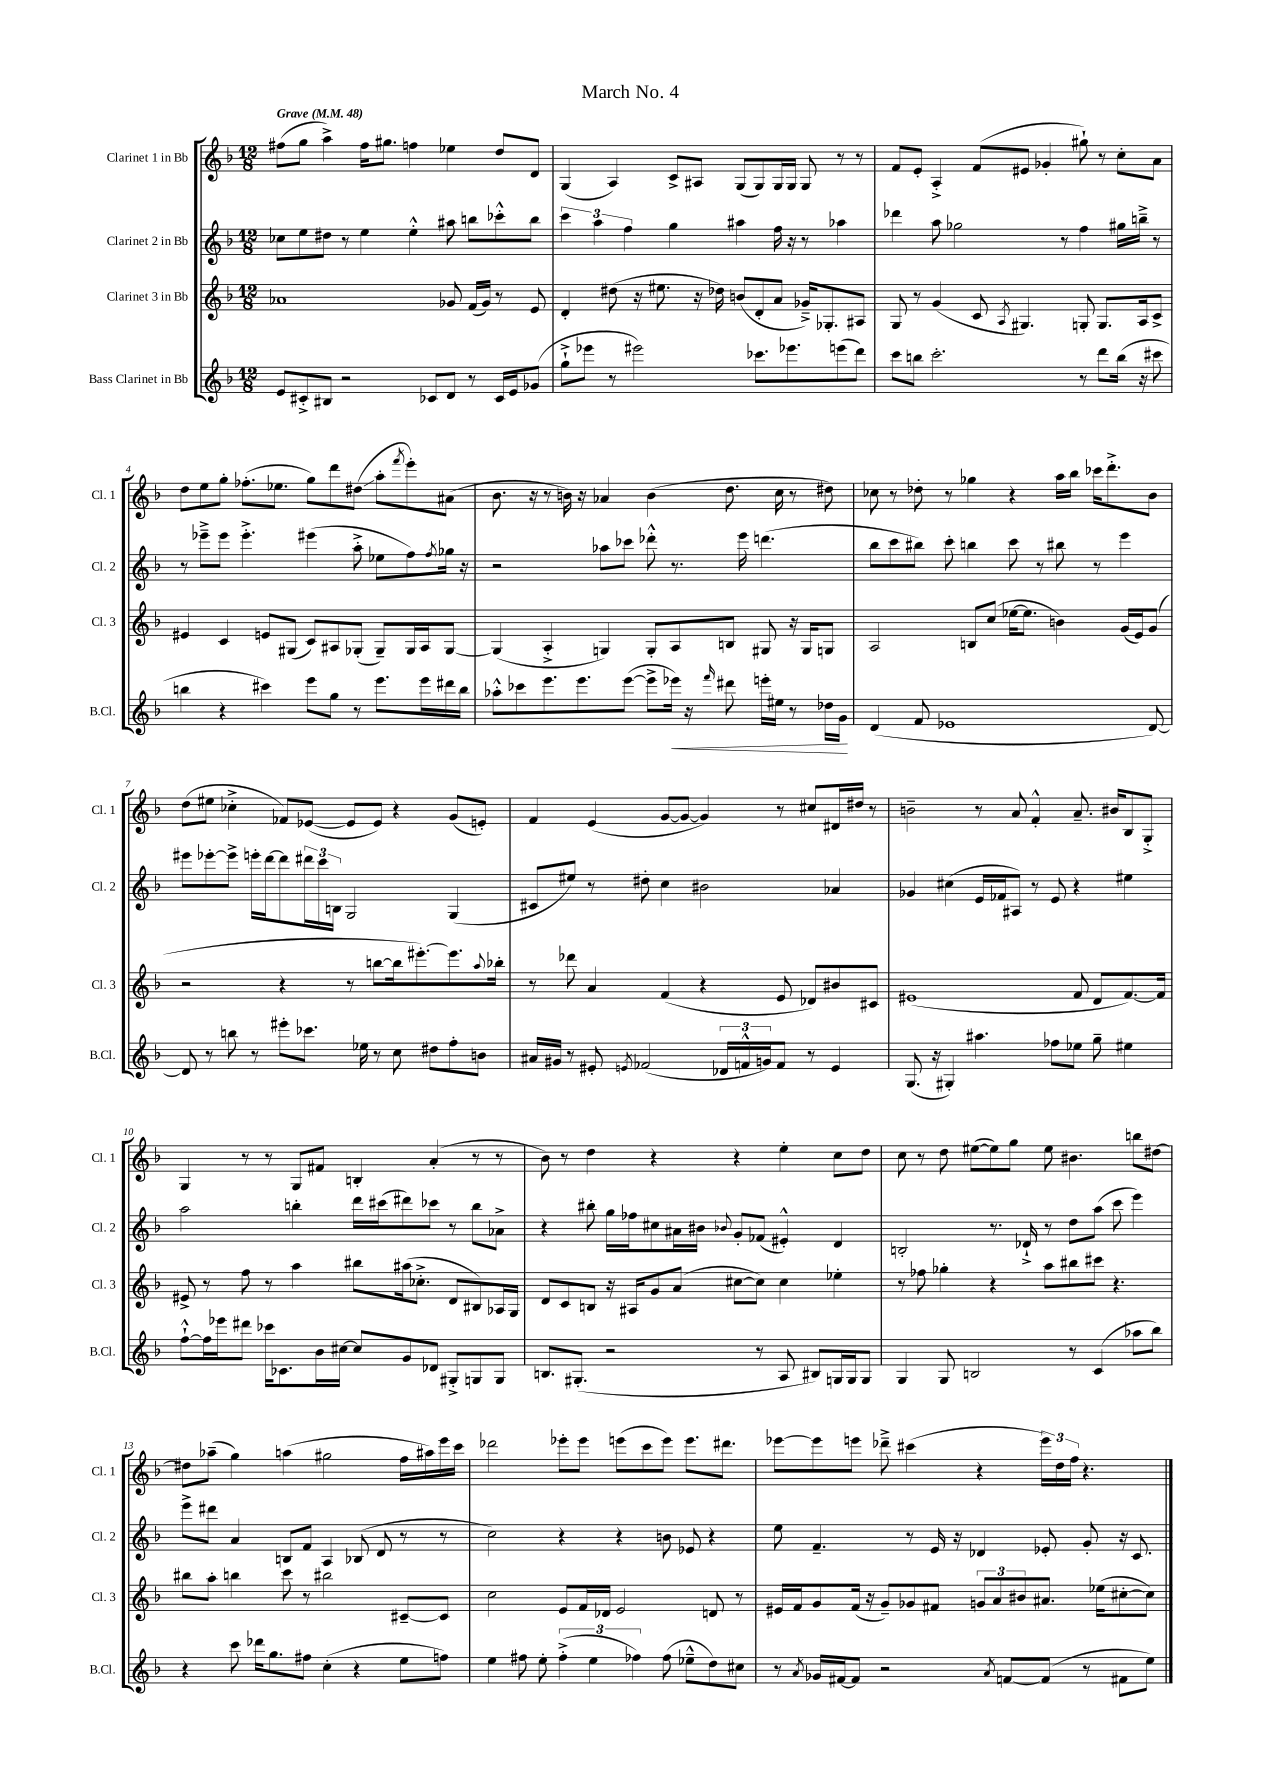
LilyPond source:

\header { title = "March No. 4" }
<<
\new StaffGroup <<
\new Staff = "s0" \with { instrumentName = "Clarinet 1 in Bb" shortInstrumentName = "Cl. 1" } {
    \clef treble \key f \major \numericTimeSignature \time 12/8 \tempo "Grave" 4 = 48
    fis''8( g''8 a''4->) fis''16 gis''8. f''4 ees''4 d''8 d'8 |
    g4( a4) c'8-> ais8 g8( g8) g16 g16 g8 r8 r8 |
    f'8 e'8-. a4-.-> f'8( eis'8 ges'4-. gis''8-!) r8 c''8-. a'8 |
    d''8 e''8 g''8-. fes''8.-.( ees''8. g''8) d'''8 dis''8\glissando( a''8-. \acciaccatura { f'''8 } e'''8-.) ais'8( |
    bes'8. r16 r8 b'16) r16 aes'4 b'4( d''8. c''16 r8 dis''8) |
    ces''8 r8 des''8-. r8 ges''4 r4 a''16 bes''16 ces'''16 d'''8.-.-> bes'8 |
    d''8( eis''8 ces''4-.-> fes'8) ees'8~( ees'8 ees'8) r4 g'8( e'8-.) |
    f'4 e'4( g'8~ g'8~ g'4) r8 cis''8 dis'16 dis''16 r8 |
    b'2-- r8 a'8 f'4-.-^ a'8.-- bis'16 bes8 g8-.-> |
    g4 r8 r8 g8 fis'8 b4-. a'4-.( r8 r8 |
    bes'8) r8 d''4 r4 r4 e''4-. c''8 d''8 |
    c''8 r8 d''8 eis''8~( eis''8) g''8 eis''8 bis'4. b''8 dis''8~ |
    dis''8 aes''8--( g''4) a''4( gis''2 f''16 ais''16) e'''16 c'''16 |
    des'''2 ees'''8-. ees'''8 e'''8( c'''8 e'''8) e'''8. dis'''8. |
    ees'''8~ ees'''8 e'''8 des'''8---> cis'''4( r4 \tuplet 3/2 { e'''16) d''16 f''16 } r4. \bar "|." |
}
\new Staff = "s1" \with { instrumentName = "Clarinet 2 in Bb" shortInstrumentName = "Cl. 2" } {
    \clef treble \key f \major \numericTimeSignature \time 12/8
    ces''8 e''8 dis''8 r8 e''4 e''4-.-^ ais''8 b''8 ces'''8-.-^ b''8 |
    \tuplet 3/2 { c'''4 a''4 f''4 } g''4 ais''4 f''16 r16 r8 aes''4 |
    des'''4 a''8 ges''2 r8 f''4 gis''16 b''16---> r8 |
    r8 ees'''8---> ees'''8 ees'''4.-.-> eis'''4( a''8-.-> ees''8 f''8) \acciaccatura { f''8 } ges''16 r16 |
    r2 aes''8 ces'''8 des'''8-.-^ r8. e'''16 d'''4.( |
    bes''8 c'''8 bis''8) c'''8-. b''4 c'''8 r8 bis''8 r8 e'''4 |
    eis'''8 ees'''8~-. ees'''8-> e'''16-. d'''16~ d'''8 \tuplet 3/2 { dis'''16 c'''16 b16 } g2 g4( |
    cis'8 eis''8) r8 dis''8-. c''4 bis'2 aes'4 |
    ges'4 cis''4( e'16 fes'16 ais8) r8 e'8 r4 eis''4 |
    a''2 b''4-. d'''16 cis'''16( dis'''8) ces'''8 r8 b''8 aes'8-> |
    r4 bis''8-. g''16 fes''16 cis''8 ais'16 bis'16 \appoggiatura { bes'8 } g'8-. fes'8( eis'4-.-^) d'4 |
    b2-. r8. des'16-!-> r8 d''8 a''8( c'''8 e'''4) |
    e'''8-> dis'''8 a'4 b8 f'8 a4 bes8( d'8 r8 r8 |
    c''2) r4 r4 b'8 ees'8 r4 |
    e''8 f'4.-- r8 e'16 r16 des'4 ees'8-. g'8-. r16 c'8. \bar "|." |
}
\new Staff = "s2" \with { instrumentName = "Clarinet 3 in Bb" shortInstrumentName = "Cl. 3" } {
    \clef treble \key f \major \numericTimeSignature \time 12/8
    aes'1 ges'8 f'16( ges'16) r8 e'8 |
    d'4-. dis''8( r16 eis''8. r16 des''16) b'8( d'8-. a'8 ges'16--->) ges8.-. ais8 |
    g8 r8 g'4( c'8 \acciaccatura { a8 } gis4.) g8-. g8. a16 c'8-> |
    eis'4 c'4 e'8 gis8( c'8) ais8 ges8-.( ges8--) ges16 ais16 ges8~ |
    ges4( a4-.-> g4) g8-. a8 b8 gis8 r16 gis16 g8 |
    a2 b8 c''8( ees''16~ ees''8. b'4) g'16( e'16) g'8( |
    r2 r4 r8 b''8~ b''16 eis'''8.~-.) eis'''8. \appoggiatura { a''8 } bes''16-. |
    r8 des'''8 a'4 f'4( r4 e'8 des'8) bis'8 cis'8 |
    eis'1( f'8 d'8 f'8.~) f'16 |
    eis'8-> r8 f''8 r8 a''4 bis''8 ais''16( ces''8.-.-> d'8 bis8) aes16 g16 |
    d'8 c'8 b8 r16 ais16 g'8 a'8( cis''8~ cis''8) cis''4 ees''4-. |
    r8 fes''8 ges''4-. r4 a''8 bis''8 cis'''8 r4. |
    bis''8 a''8-. b''4 c'''8 r8 bis''2 cis'8~-- cis'8 |
    c''2 e'8 f'16 des'16 e'2 d'8 r8 |
    eis'16 f'16 g'8 f'16( r16 g'8--) ges'8 fis'8 \tuplet 3/2 { g'8 a'8 bis'8 } ais'8. ees''16( cis''8~-. cis''8) \bar "|." |
}
\new Staff = "s3" \with { instrumentName = "Bass Clarinet in Bb" shortInstrumentName = "B.Cl." } {
    \clef treble \key f \major \numericTimeSignature \time 12/8
    e'8 cis'8-.-> bis8 r2 ces'8 d'8 r8 ces'16 e'16 ges'8( |
    g''8-!-> ees'''8 r8 eis'''2) ces'''8. ees'''8. e'''8( d'''8) |
    c'''8 b''8 c'''2.-. r8 d'''8 b''16( r16 cis'''8 |
    b''4 r4 cis'''4) e'''8 g''8 r8 e'''8. e'''16 dis'''16 b''16 |
    aes''8-.-^ ces'''8 e'''8. e'''8. e'''8~( e'''8-> ees'''16\<) r16 \grace { f'''16 } dis'''8 e'''16-. eis''16 r8 des''16 g'16\! |
    d'4( f'8 ees'1 d'8~) |
    d'8 r8 b''8 r8 eis'''8-. ces'''8. ees''16 r8 c''8 dis''8 f''8-. b'8 |
    ais'16 gis'16 r8 eis'8-. \acciaccatura { e'8 } fes'2( \tuplet 3/2 { des'16 f'16-^ g'16) } f'8 r8 e'4 |
    g8.( r16 gis4-.) ais''4. fes''8 ees''8 g''8-- eis''4 |
    f''8~-!-^ f''16 ees'''16 dis'''8 ces'''16 ces'8. bes'16 cis''16~ cis''8 g'8 des'8 gis8-.-> g8 g8 |
    b8. gis8.-.( r2 r8 a8 bis8) g16 g16 g8 |
    g4 g8 b2 r8 c'4( aes''8 bes''8) |
    r4 c'''8 des'''16 g''8. fis''8 c''4-.( r4 e''8 f''8) |
    e''4 fis''8 e''8-. \tuplet 3/2 { fis''4-.->( e''4 fes''4) } fes''8( ees''8---^ d''8) cis''8 |
    r8 \acciaccatura { a'8 } ges'16 fis'16~ fis'8 r2 \acciaccatura { a'8 } f'8~ f'8( r8 fis'8 e''8) \bar "|." |
}
>>
>>
